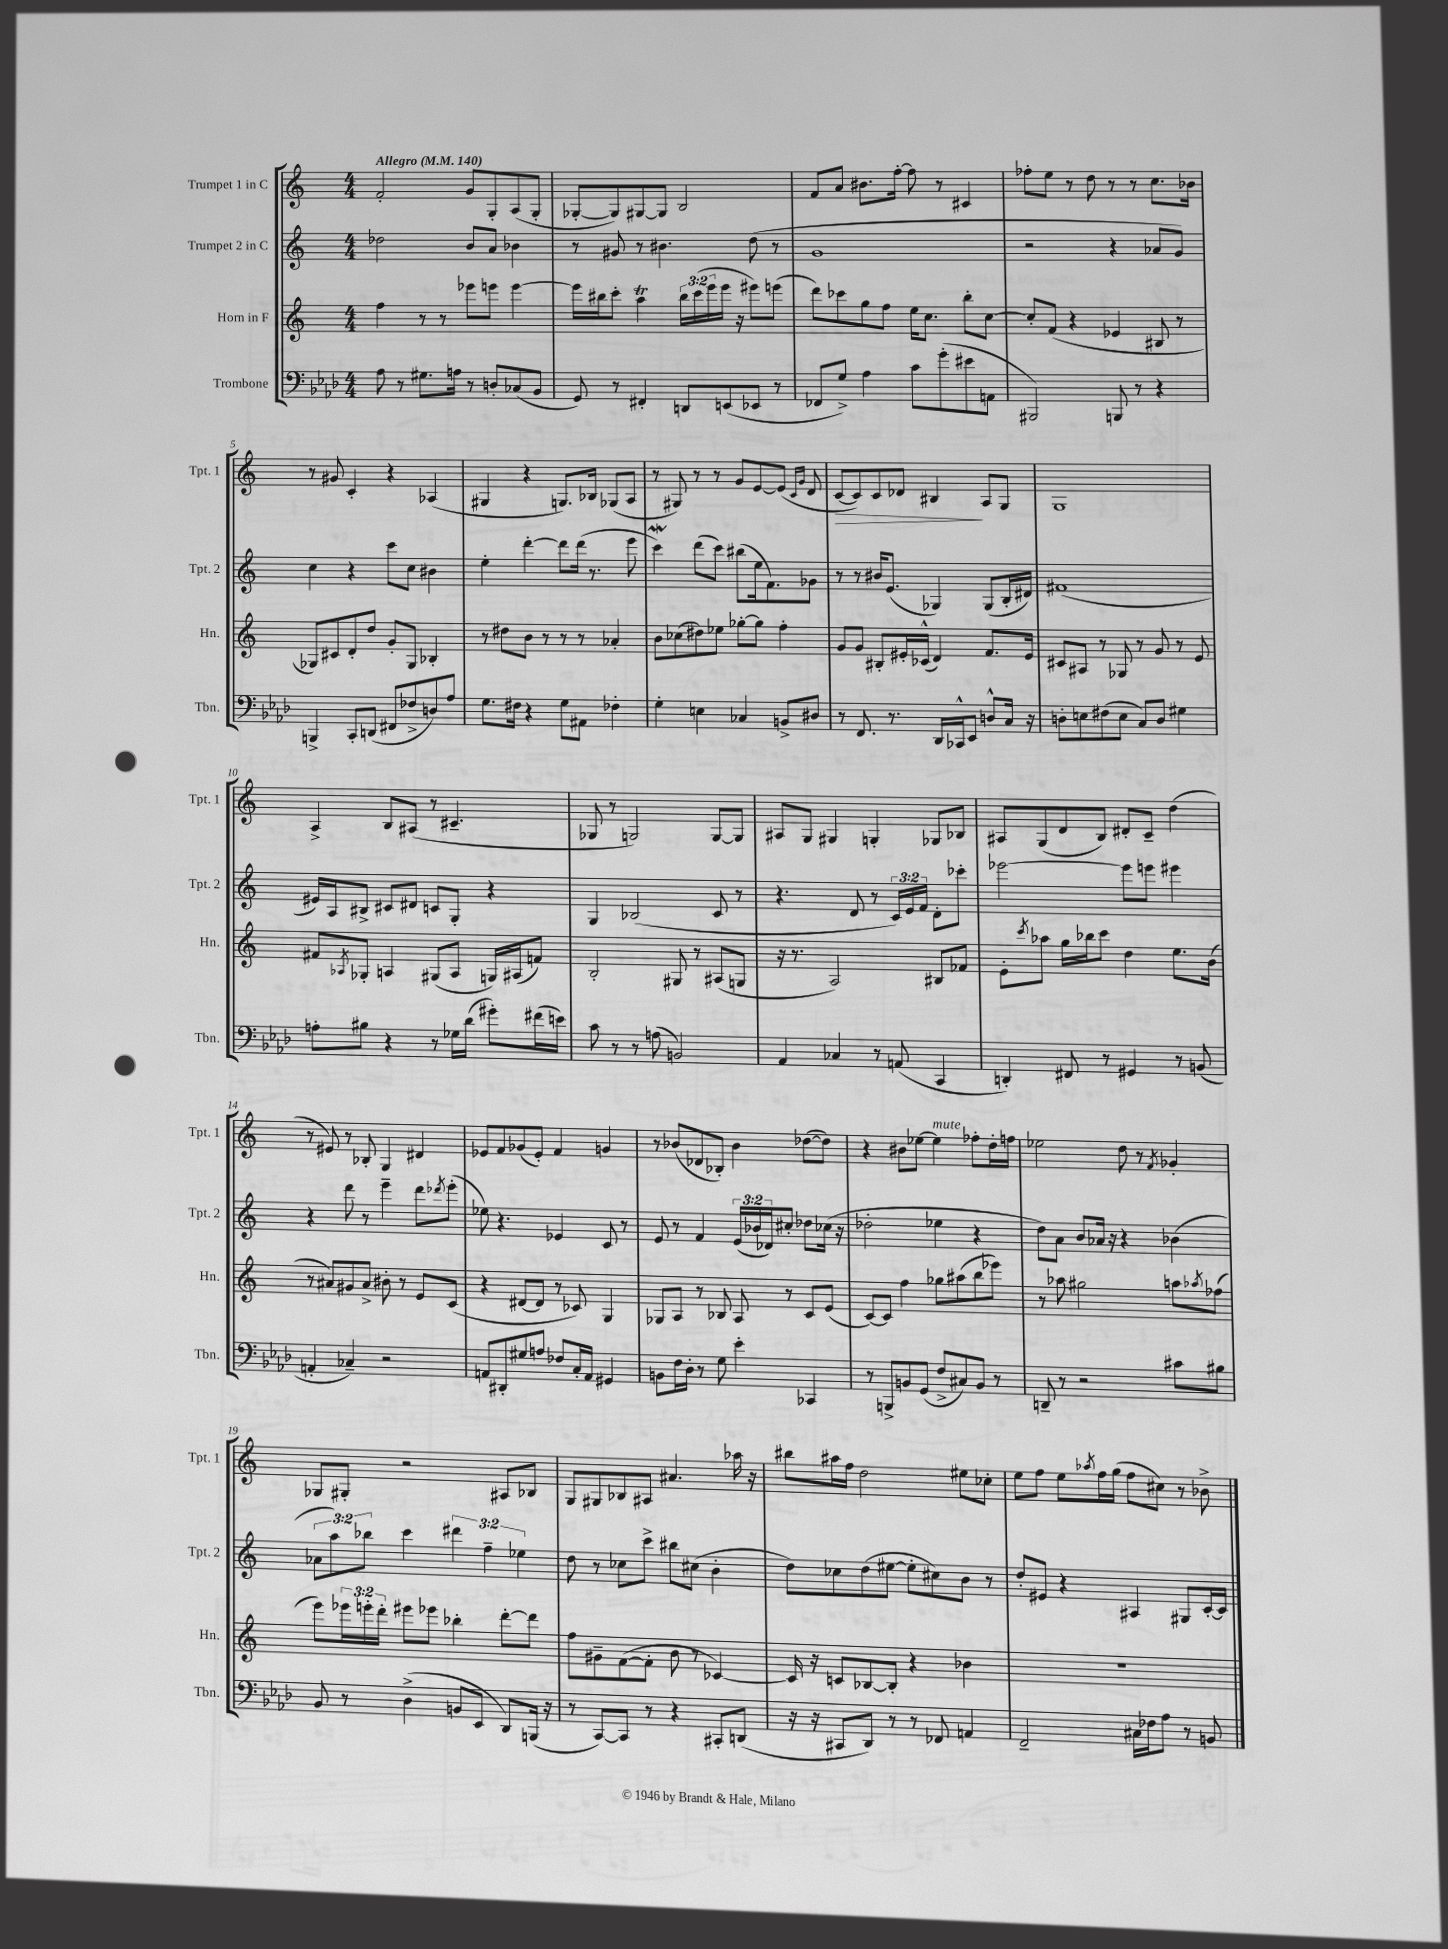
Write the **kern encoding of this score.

**kern	**kern	**kern	**kern
*staff4	*staff3	*staff2	*staff1
*clefF4	*clefG2	*clefG2	*clefG2
*k[b-e-a-d-]	*k[]	*k[]	*k[]
*M4/4	*M4/4	*M4/4	*M4/4
*MM140	*MM140	*MM140	*MM140
8A-\	4ff\	2dd-\	2f'/
8r	.	.	.
8.G#\L	8r	.	.
.	8r	.	.
16A\Jk	.	.	.
8r	8eee-\L	8b/L	8g/L
8D'/L	8eee\J	8a/J	8G'/
(8C-/	[4eee\	4b-\	(8A/
8BB-/J	.	.	8G'/J
=	=	=	=
8GG/)	16eee\]LL	8r	[8G-'/L
.	16bb#\J	.	.
8r	8ccc'\J	8g#/	8G-/])
4FF#'/	4aa\	8r	[8G#/
.	.	4.b#\	8G#/]J
8DD/L	24bb#\LL	.	2B/
.	(24ccc\	.	.
.	24eee\	.	.
(8EE/	16eee\JJ	.	.
.	16r	.	.
8EE-/J	8eee#\L)	(8dd\	.
8r	(8eee\J	8r	.
=	=	=	=
8FF-/L	8ddd\L)	1g	8f/L
8G^/J)	8ccc-\	.	8a/J
4A-\	8gg\	.	8.b#\L
.	8ff\J	.	.
.	.	.	[16ff'\Jk
8c\L	16ee\LK	.	8ff\]
.	8.cc\J	.	.
(8g'\	.	.	8r
8e#\	8bb'\L	.	4c#/
8AA\J	[8cc\J	.	.
=	=	=	=
2BBB#/)	8cc'/]L	2r	8ff-'\L
.	(8f/J	.	8ee\J
.	4r	.	8r
.	.	.	8dd\
8BBB/	4e-/	4r	8r
8r	.	.	8r
4r	8B#/	8a-/L	8.cc\L
.	8r	8g/J)	.
.	.	.	16b-\Jk
=	=	=	=
4BBB^/	8G-/L)	4cc\	8r
.	8c#/	.	8g#/
8CC'/L	8d'/	4r	4c'/
(8DD/J	8dd/J	.	.
8FF#/L	8g'/L	8ccc\L	4r
8F-^/	8G-/J	8cc\J	.
8D/)	4B-'/	4b#\	(4A-/
8A-/J	.	.	.
=	=	=	=
8.G\L	8r	4ee'\	4G#/
.	8dd#\L	.	.
16F#\Jk	.	.	.
4r	8b\J	[4ddd'\	4r
.	8r	.	.
8G\L	8r	8ddd\]L	8.G/L)
8AA#\J	8r	(16ddd\Jk	.
.	.	8.r	16B-/Jk
4F-'\	4a-'/	.	(8G-/L
.	.	8eee\	8A/J
=	=	=	=
4G'\	8b\L	4ccc\)	8r
.	(8cc-\	.	8G#/)
4E\	8dd#\)	(8ddd\L	8r
.	8ee-\J	8ccc\J)	8r
4C-/	[8gg-'\L	(8bb#\L	8g/L
.	8gg-\]J	16ee\k	[8e/
.	.	8.f\)	.
8BB^/L	4ff'\	.	(8e/]J
.	.	.	16qqc/LL
.	.	.	16qqg/JJ
8D#/J	.	8g-\J	8d/
=	=	=	=
8r	8g/L	8r	[8c/L
8.FF/	8g/J	8r	8c/])
.	8B#'/L	16b#/LK	8c/
8.r	.	(8.e/J	.
.	16e#'/L	.	8d-/J
.	(16c-^^/JJ	.	.
16DD-/LL	4d/)	4G-/)	4B#/
16CC-^^/J	.	.	.
8EE-/J	.	.	.
8D^^/L	8.f/L	(8G-/L	8A/L
16C/Jk	.	16B'/L	8G/J
16r	16e#/Jk	16d#/JJ)	.
=	=	=	=
8D'\L	8c#/L	(1f#	1G
8E\	8A#/J	.	.
(8F#\	8r	.	.
8E\J	8G-/	.	.
8C/L)	8r	.	.
8D/J	8g/	.	.
4G#\	8r	.	.
.	8e/	.	.
=	=	=	=
8A'\L	8f#/L	16e#/LL)	4A^/
.	.	16A/J	.
.	8qA-/	.	.
8B#\J	8G-'/J	8B#^/J	.
4r	4A/	8c#/L	8B/L
.	.	8d#/J	(8A#/J
8r	(8G#/L	8c/L	8r
16G-\LL	8A/J	8G'/J	4.c#~/
(16d-\JJ	.	.	.
8g#'\L)	16G/LL)	4r	.
.	(16A#/J	.	.
(16f#\L	8f/J)	.	.
16e\JJ)	.	.	.
=	=	=	=
8c\	2B'/	4G/	8G-/
8r	.	.	8r
8r	.	(2B-/	2G/)
(8A\	.	.	.
2BB/)	8G#/	.	.
.	8r	.	.
.	(8A#/L	8c/	[8G/L
.	8G/J	8r	8G/]J
=	=	=	=
4AA-/	16r	4.r	8A#/L
.	8.r	.	.
.	.	.	8G/J
4C-/	2A/)	.	4G#/
.	.	8d/	.
8r	.	8r	4G'/
(8AA/	.	24c/LL)	.
.	.	24e/	.
.	.	24f/JJ	.
4CC/	8B#/L	8d'\L	8G-/L
.	8f-/J	8ccc-'\J	8B-/J
=	=	=	=
4DD'/)	8e'\L	[2eee-\	8A#/L
.	8qccc/	.	.
.	8aa-\J	.	(8G/
8FF#/	16gg\LL	.	8d/
.	16bb-\J	.	.
8r	8ccc\J	.	8B/J)
4GG#/	4dd\	8eee-\]L	8d#'/L
.	.	8eee\J	8c~/J
8r	8.ee\L	4eee#\	(4dd\
(8BB/	.	.	.
.	(16b\Jk	.	.
=	=	=	=
4AA'/	8r	4r	8r
.	8a#/L)	.	8e#/)
4C-~/)	8g#/	8ddd\	8r
.	8a#^/J	8r	8B-'/
2r	8b#'\	4eee~\	4G/
.	8r	.	.
.	8e/L	8ddd\L	4d#/
.	.	8qddd-/	.
.	(8c/J	(8eee'\J	.
=	=	=	=
8AA/L	4r	8ee-\)	8e-/L
8DD#'/	.	4.r	8f/
8G#/	[8d#/L	.	(8g-/
8A/J	8d#/]J	.	8e-'/J)
8F-/L	8r	4e-/	4f/
16C'/L	8c-/)	.	.
16AA/JJ	.	.	.
4GG#/	4G/	8c/	4g/
.	.	8r	.
=	=	=	=
8BB\L	8G-/L	8e/	8r
16F\L	8A/J	8r	(8b-/L
16D-'\JJ	.	.	.
8r	8r	4f/	8d-/
8G\	8B-/	.	8B-'/J)
4e-'\	8A/	(24e/LL	4b-\
.	.	24b-/	.
.	.	24d-/J)	.
.	8r	8cc#'/J	.
4CC-/	8c/L	8dd-\L	([8dd-\L
.	(8e/J	(16cc-\Jk	8dd-\]J)
.	.	16r	.
=	=	=	=
8r	[8c/L)	2dd-'\	4r
8BBB^/L	8c/]J	.	.
8BB/	4ff\	.	8b#\L
(8GG/J	.	.	[8ee-\J
8F^/L	8gg-\L	4ee-\	4ee-\]
8C#/)	(8aa#\	.	.
8BB/J	8bb\	4r	8ff-'\L
8r	8eee-\J)	.	16dd'\L
.	.	.	16ff\JJ
=	=	=	=
8DD~/	8r	8dd\L)	2ee-\
8r	8aa-\	8a\J	.
2r	2gg#\	8b/L	.
.	.	16a-/Jk	.
.	.	16r	.
.	.	4r	8dd\
.	.	.	8r
.	.	.	8qf/
8c#\L	8aa\L	(4b-\	4g-'/
.	8qaa-/	.	.
8B#\J	(8ff-\J	.	.
=	=	=	=
8BB-/	8eee\L)	12a-\L	8G-/L
.	.	12aa\)	.
8r	24eee-\L	.	8G#'/J
.	24eee'\	12bb-\J	.
.	24ddd'\JJ	.	.
(4D-^\	8eee#\L	4ccc\	2r
.	8eee-\J	.	.
8BB/L	4bb-'\	6ddd#\	.
8EE-/J	.	.	.
.	.	6ff~\	.
8DD-/L)	[8ddd'\L	.	8A#/L
.	.	6ee-\	.
(16BBB/Jk	8ddd\]J	.	8B-/J
16r	.	.	.
=	=	=	=
8r	8ff\L	8dd\	8G/L
[8CC/L)	8g#~\	8r	8G#/
8CC/]J	([8f\	8cc-\L	8B-/
8r	8f'\]J	8ccc^\J	8A#/J
4r	8b\	8bb#\L	4.a#/
.	8r	(8cc#\J	.
8CC#'/L	[4c-/)	4b'\	.
(8DD/J	.	.	16aa-\
.	.	.	16r
=	=	=	=
16r	16c-/]	8dd\L)	8bb#\L
16r	16r	.	.
8CC#/L	8c/L	8cc-\	16aa#\L
.	.	.	16ff\JJ
8DD-/J)	[8B-/	(8dd\	2dd\
8r	8B-'/]J	[8ee#\J	.
8r	4r	8ee#'\]L	.
8FF-/	.	8cc#\)	.
4AA/	4b-\	8b\J	8ee#\L
.	.	8r	8cc-'\J
=	=	=	=
2FF~/	1r	8dd'/L	8ee\L
.	.	8e#/J	8ff\J
.	.	4r	8ee\L
.	.	.	8qaa-/
.	.	.	16ff\L
.	.	.	(16gg\JJ
16C#\LL	.	4A#/	8ff\L
16F-\J	.	.	.
8A-\J	.	.	8cc#\J)
8r	.	8G#/L	8r
8BB/	.	[16c'/L	8b-^\
.	.	16c/]JJ	.
==	==	==	==
*-	*-	*-	*-
